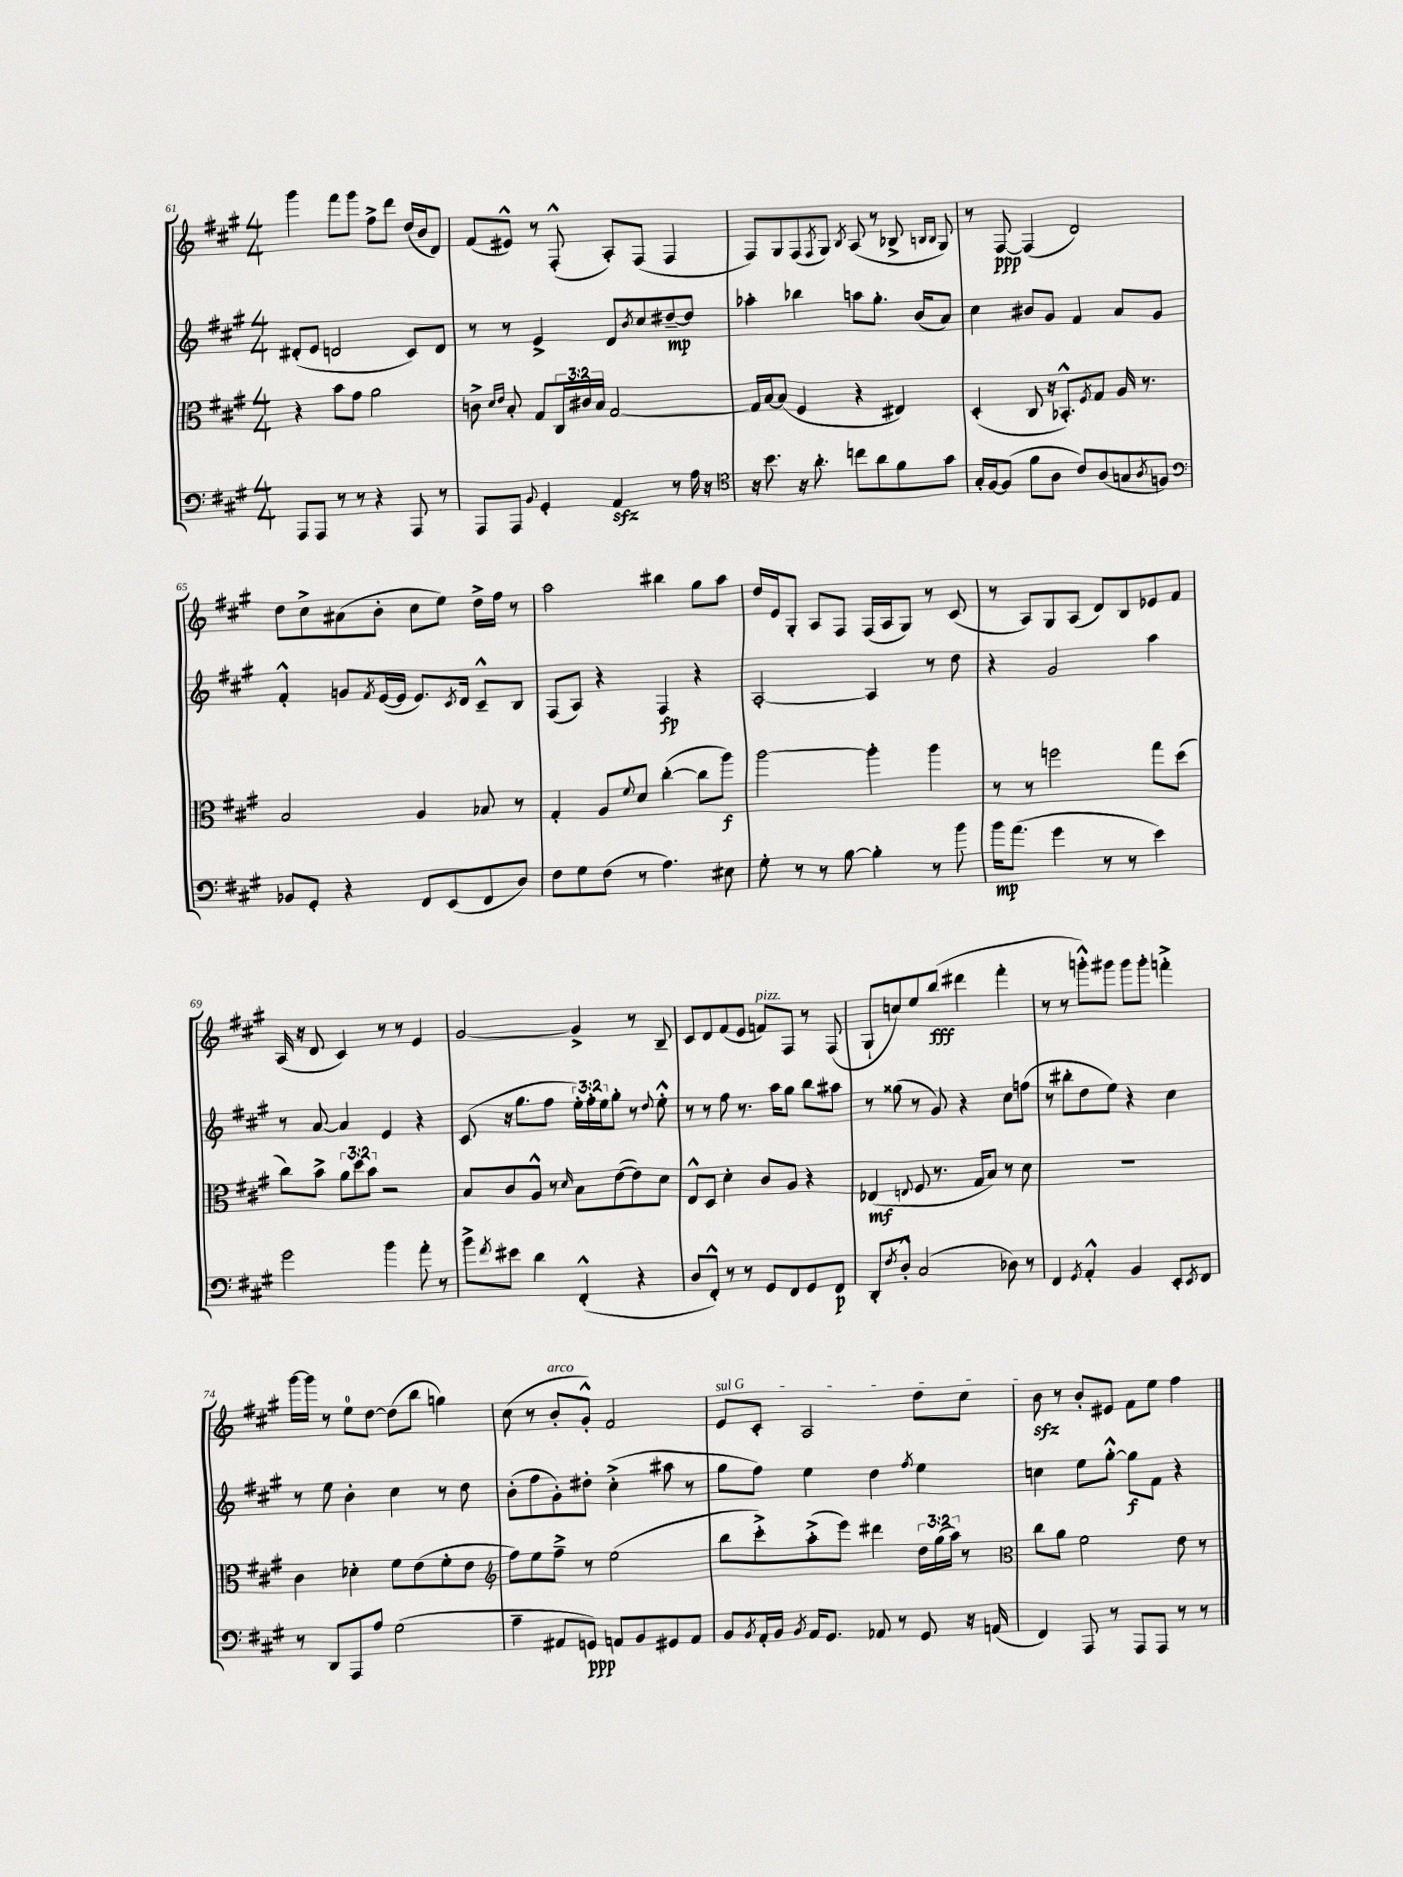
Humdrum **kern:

**kern	**dynam	**kern	**dynam	**kern	**dynam	**kern	**dynam
*part4	*part4	*part3	*part3	*part2	*part2	*part1	*part1
*staff4	*staff4	*staff3	*staff3	*staff2	*staff2	*staff1	*staff1
*clefF4	*	*clefC3	*	*clefG2	*	*clefG2	*
*k[f#c#g#]	*	*k[f#c#g#]	*	*k[f#c#g#]	*	*k[f#c#g#]	*
*M4/4	*	*M4/4	*	*M4/4	*	*M4/4	*
=61	=61	=61	=61	=61	=61	=61	=61
8AAA/L	.	4r	.	(8d#X'/L	.	4ggg#\	.
8AAA/J	.	.	.	8e/J	.	.	.
8r	.	8b\L	.	2dn/	.	8fff#\L	.
8r	.	8g#\J	.	.	.	8ggg#\J	.
4r	.	2a\	.	.	.	8ff#^\L	.
.	.	.	.	.	.	8ddd\J	.
8AAA/	.	.	.	8c#/L)	.	(16dd/LL	.
.	.	.	.	.	.	16b/J	.
8r	.	.	.	8d/J	.	8d/J)	.
=62	=62	=62	=62	=62	=62	=62	=62
8AAA/L	.	8cn^\	.	8r	.	(8f#/L	.
.	.	16qqd/LL	.	.	.	.	.
.	.	16qqe/JJ	.	.	.	.	.
8AAA/J	.	8B'/	.	8r	.	8e#X^^/J)	.
8qqBB/	.	.	.	.	.	.	.
4GG#'/	.	8G#/L	.	4e^/	.	8r	.
.	.	24C#/L	.	.	.	(8F#'^^/	.
.	.	24c#X/	.	.	.	.	.
.	.	24B/JJ	.	.	.	.	.
4AAzz/	.	[2G#/	.	8d/L	.	8A'/L)	.
.	.	.	.	8qb/	.	.	.
.	.	.	.	8cc#/	.	(8F#/J	.
8r	.	.	.	[8dd#X~/	mp	4F#/	.
16A\	.	.	.	8dd#/J]	.	.	.
16r	.	.	.	.	.	.	.
=63	=63	=63	=63	=63	=63	=63	=63
*clefC4	*	*	*	*	*	*	*
16r	.	16G#/LL]	.	4aa-X'\	.	8F#/L)	.
8.b\	.	[16B/J	.	.	.	.	.
.	.	(8B/J]	.	.	.	8G#/	.
16r	.	4F#/	.	4bb-X\	.	(8F#/	.
8.a'\	.	.	.	.	.	.	.
.	.	.	.	.	.	8qF#/	.
.	.	.	.	.	.	8G#/J)	.
.	.	.	.	.	.	8qB/	.
8ccn\L	.	4r	.	8aan\L	.	(8A/	.
8a\	.	.	.	8.gg#'\J	.	8r	.
8f#\	.	4E#X/)	.	.	.	8B-X^/	.
.	.	.	.	(16b/KL	.	.	.
.	.	.	.	.	.	16qqBn/LL	.
.	.	.	.	.	.	16qqB/JJ	.
8g#\J	.	.	.	8a/J)	.	8G#/)	.
=64	=64	=64	=64	=64	=64	=64	=64
16G#'/LL	.	(4D'/	.	4cc#\	.	8r	.
[16F#/J	.	.	.	.	.	.	.
(8F#/J]	.	.	.	.	.	[8F#/	ppp
8f#\L	.	8C#/	.	8b#X/L	.	(4F#/]	.
8A\J	.	16r	.	8g#/J	.	.	.
.	.	8.BB-X'^^/L)	.	.	.	.	.
8c#/L)	.	.	.	4f#/	.	2d/)	.
.	.	8qF#/	.	.	.	.	.
(8A/	.	8G#/J	.	.	.	.	.
8Gn/	.	16A/	.	8a/L	.	.	.
.	.	8.r	.	.	.	.	.
8qA/	.	.	.	.	.	.	.
8Fn/J)	.	.	.	8g#/J	.	.	.
!!LO:LB:g=z
=65	=65	=65	=65	=65	=65	=65	=65
*clefF4	*	*	*	*	*	*	*
8BB-X/L	.	2B/	.	4f#'^^/	.	8dd\L	.
8GG#'/J	.	.	.	.	.	8cc#^\	.
4r	.	.	.	8gn/L	.	(8a#X\	.
.	.	.	.	8qf#/	.	.	.
.	.	.	.	([16e/L	.	8b'\J	.
.	.	.	.	16e/JJ]	.	.	.
8FF#/L	.	4A/	.	8.e/L)	.	8cc#\L	.
(8EE/	.	.	.	.	.	8ee\J)	.
.	.	.	.	8qc#/	.	.	.
.	.	.	.	16d/Jk	.	.	.
8FF#/	.	8B-X/	.	8c#~^^/L	.	16dd^\LL	.
.	.	.	.	.	.	16ff#\JJ	.
8D/J)	.	8r	.	8B/J	.	8r	.
=66	=66	=66	=66	=66	=66	=66	=66
8F#\L	.	4G#'/	.	(8F#/L	.	2aa\	.
8G#\	.	.	.	8A/J)	.	.	.
(8F#\J	.	8A/L	.	4r	.	.	.
.	.	8qqf#/	.	.	.	.	.
8r	.	8d/J	.	.	.	.	.
4.A\)	.	([4cc#'\	.	4F#/	fp	4bb#X\	.
.	.	8cc#\L]	.	4r	.	8gg#\L	.
8E#X\	.	8aa\J)	f	.	.	8aa\J	.
=67	=67	=67	=67	=67	=67	=67	=67
8G#'\	.	[2aa\	.	[2A'/	.	16dd/LL	.
.	.	.	.	.	.	16e/J	.
8r	.	.	.	.	.	8G#'/J	.
8r	.	.	.	.	.	8A/L	.
[8B\	.	.	.	.	.	8F#/J	.
4B'\]	.	4aa'\]	.	4A/]	.	(16F#/LL	.
.	.	.	.	.	.	16A/J	.
.	.	.	.	.	.	8G#/J)	.
8r	.	4aa\	.	8r	.	8r	.
8b\	.	.	.	8dd\	.	(8c#/	.
=68	=68	=68	=68	=68	=68	=68	=68
16b\KL	mp	8r	.	4r	.	8r	.
(8.a\J	.	.	.	.	.	.	.
.	.	8r	.	.	.	8A/L)	.
4g#\	.	2ffn\	.	2g#/	.	8G#/	.
.	.	.	.	.	.	(8A/J	.
8r	.	.	.	.	.	8d/L)	.
8r	.	.	.	.	.	8B/	.
4e\)	.	8gg#\L	.	4aa\	.	8e-X/	.
.	.	(8dd\J	.	.	.	8f#/J	.
!!LO:LB:g=z
=69	=69	=69	=69	=69	=69	=69	=69
2g#\	.	8cc#\L)	.	8r	.	(16A/	.
.	.	.	.	.	.	16r	.
.	.	8b^\J	.	[8a/	.	8d/	.
.	.	12a\L	.	4a/]	.	4c#/)	.
.	.	12dd\	.	.	.	.	.
.	.	12b\J	.	.	.	.	.
4b\	.	2r	.	4e/	.	8r	.
.	.	.	.	.	.	8r	.
8a'\	.	.	.	4r	.	4e/	.
8r	.	.	.	.	.	.	.
=70	=70	=70	=70	=70	=70	=70	=70
8b^\L	.	8B/L	.	(8c#/	.	[2g#/	.
8qf#/	.	.	.	.	.	.	.
8e#X\J	.	8c#/	.	16r	.	.	.
.	.	.	.	8.gg#\L	.	.	.
4d\	.	8A^^/J	.	.	.	.	.
.	.	8r	.	8ff#\J	.	.	.
.	.	16qqd/	.	.	.	.	.
(4FF#'^^/	.	8B\L	.	24ee'\LL)	.	4g#^/]	.
.	.	.	.	24ff#'\	.	.	.
.	.	.	.	24ee\J	.	.	.
.	.	([8e\	.	8gg#'\J	.	.	.
4r	.	8e\])	.	8r	.	8r	.
.	.	.	.	8qqdd/	.	.	.
.	.	8d\J	.	8ee'^^\	.	8B~/	.
=71	=71	=71	=71	=71	=71	=71	=71
8D/L	.	8E^^/L	.	8r	.	8c#/L	.
8FF#'^^/J)	.	8D/J	.	8r	.	8d/	.
8r	.	4d'\	.	8ff#\	.	(8f#/	.
8r	.	.	.	8.r	.	8e/J	.
!	!	!	!	!	!	!LO:TX:a:i:t=pizz.	!
8GG#/L	.	8c#/L	.	.	.	8fn/L)	.
.	.	.	.	16aa\KL	.	.	.
8FF#/	.	8A/J	.	8gg#\J	.	8F#/J	.
8GG#/	.	4r	.	8bb\L	.	8r	.
8FF#/J	p	.	.	8aa#X\J	.	(8F#/	.
=72	=72	=72	=72	=72	=72	=72	=72
8DD'/L	.	(4E-X/	mf	8r	.	8G#`/L	.
8qF#/	.	.	.	.	.	.	.
8D'^^/J	.	.	.	(8gg##X\	.	8ccn/)	.
.	.	8qqEn/	.	.	.	.	.
(2C#/	.	8F#/	.	8r	.	8ee/	.
.	.	8.r	.	8g#/)	.	(8bb/J	fff
.	.	.	.	4r	.	4ddd#X\	.
.	.	16G#/KL	.	.	.	.	.
.	.	8B/J)	.	.	.	.	.
8D-X\)	.	8r	.	8cc#\L	.	4fff#'\	.
8r	.	8d\	.	(8ffn\J	.	.	.
=73	=73	=73	=73	=73	=73	=73	=73
4FF#/	.	1r	.	8r	.	8r	.
.	.	.	.	8bb#X'\L	.	8r	.
8qGG#/	.	.	.	.	.	.	.
4AA'^^/	.	.	.	8dd\	.	8gggn'^^\L)	.
.	.	.	.	8ee\J)	.	8ggg#X\J	.
4BB/	.	.	.	4r	.	8ggg#\L	.
.	.	.	.	.	.	8ggg#'\J	.
8EE'/L	.	.	.	4cc#\	.	4fffn'^\	.
8qEE/	.	.	.	.	.	.	.
8FF#/J	.	.	.	.	.	.	.
!!LO:LB:g=z
=74	=74	=74	=74	=74	=74	=74	=74
8r	.	4c#\	.	8r	.	[16ggg#\LL	.
.	.	.	.	.	.	16ggg#\JJ]	.
8DD/L	.	.	.	8ee\	.	8r	.
8AAA/	.	4d-X'\	.	4b'\	.	8ee\L	.
8A/J	.	.	.	.	.	[8dd\J	.
(2G#\	.	8f#\L	.	4cc#\	.	(8dd\L]	.
.	.	(8e\	.	.	.	8bb\J	.
.	.	8f#'\	.	8r	.	4ggn\)	.
.	.	8e\J	.	8dd\	.	.	.
=75	=75	=75	=75	=75	=75	=75	=75
*	*	*clefG2	*	*	*	*	*
4A~\	.	8ff#\L)	.	(8b'\L	.	(8cc#\	.
.	.	8ee\	.	8ff#\	.	8r	.
!	!	!	!	!	!	!LO:TX:a:i:t=arco	!
8AA#X/L	.	8ff#~^\J	.	8g#'\)	.	8b'/L	.
8GGn/J)	ppp	8r	.	8dd#X'\J	.	8g#'^^/J)	.
8AAn/L	.	(2ee\	.	(4cc#'^\	.	2f#/	.
8BB/	.	.	.	.	.	.	.
8GG#X/	.	.	.	8aa#X\	.	.	.
8AA/J	.	.	.	8r	.	.	.
=76	=76	=76	=76	=76	=76	=76	=76
!	!	!	!	!	!	!LO:TX:a:i:t=sul G	!
8BB/L	.	8bb\L	.	8gg#\L	.	8e/L	.
8qBB/	.	.	.	.	.	.	.
16AA'/L	.	8ccc#'^\)	.	8ff#\J)	.	8c#'/J	.
16BB/JJ	.	.	.	.	.	.	.
8qBB/	.	.	.	.	.	.	.
16AA/KL	.	(8aa'^\	.	4ee\	.	2A/	.
8.GG#/J	.	.	.	.	.	.	.
.	.	8eee\J)	.	.	.	.	.
8AA-X/	.	4ddd#X\	.	4dd\	.	.	.
8r	.	.	.	.	.	.	.
.	.	.	.	8qff#/	.	.	.
8GG#/	.	24dd\LL	.	4ee\	.	8dd\L	.
.	.	(24gg#\	.	.	.	.	.
.	.	24aa\JJ)	.	.	.	.	.
16r	.	8r	.	.	.	8cc#\J	.
(16AAn/	.	.	.	.	.	.	.
=77	=77	=77	=77	=77	=77	=77	=77
*	*	*clefC3	*	*	*	*	*
4FF#/)	.	8cc#\L	.	4ccn\	.	8bzz\	.
.	.	8a\J	.	.	.	8r	.
8AAA/	.	2f#\	.	8ee\L	.	8b'/L	.
8r	.	.	.	[8gg#'^^\J	.	8e#X/J	.
8AAA/L	.	.	.	8gg#\L]	f	8f#\L	.
8AAA/J	.	.	.	8f#\J	.	8ee\J	.
8r	.	8e\	.	4r	.	4ff#\	.
8r	.	8r	.	.	.	.	.
==	==	==	==	==	==	==	==
*-	*-	*-	*-	*-	*-	*-	*-
